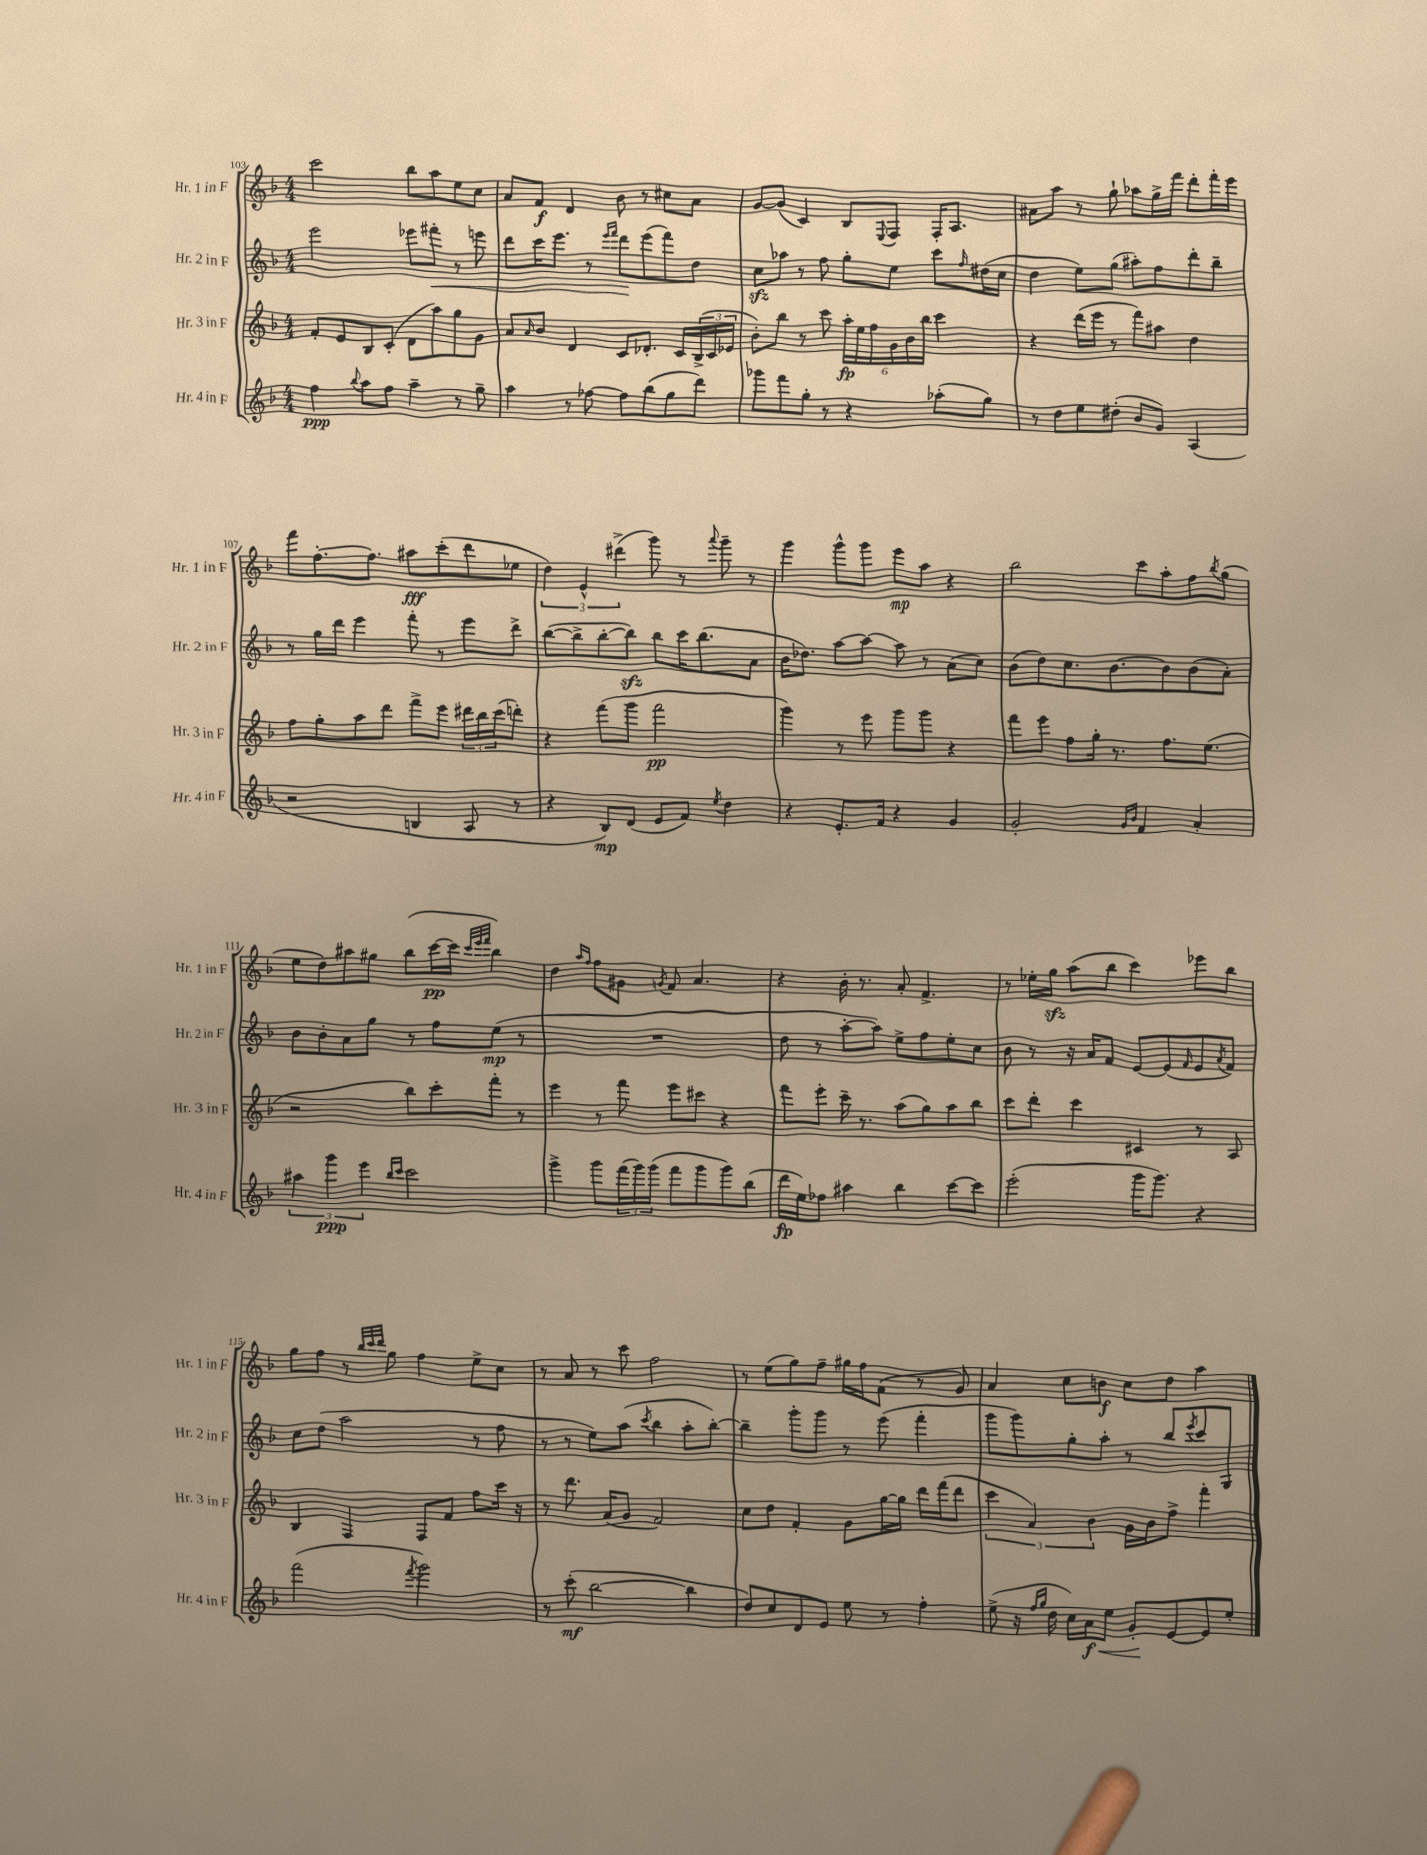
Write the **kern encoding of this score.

**kern	**kern	**kern	**kern
*staff4	*staff3	*staff2	*staff1
*clefG2	*clefG2	*clefG2	*clefG2
*k[b-]	*k[b-]	*k[b-]	*k[b-]
*M4/4	*M4/4	*M4/4	*M4/4
4ff\	8f'/L	2eee\	2ccc\
.	8e/	.	.
8qqbb-/	.	.	.
8aa\L	8B-/	.	.
8ff\J	(8c'/J	.	.
4aa~\	8d\L	8eee-\L	8bb-\L
.	8aa\)	8fff#'\J	8aa\
8r	8gg\	8r	8ee\
8gg~\	8g\J	8eee\	8cc\J
=	=	=	=
4aa\	8a/L	8ddd\L	8a/L
.	16qqa/	.	.
.	8b-/J	16ccc\K	8f/J
.	.	8.eee\J	.
8r	4d/	.	4d/
[8ff-\	.	8r	.
.	.	16qqeee/LL	.
.	.	16qqfff/JJ	.
8ff-\]L	8c/L	8ddd\L	8b-\
(8bb-\	8.d-'/J	(8eee\	8r
8gg\	.	8fff\)	8cc#\L
.	16c/LL	.	.
8ddd\J)	(24B-^/	8dd\J	8a\J
.	24c/	.	.
.	24e-/JJ	.	.
=	=	=	=
8ggg-\L	8b-'\L)	8cc\L	[8g/L
8fff\	8bb-\J	8aa-\J	(8g/]J
8gg'\J	8r	8r	4c/)
8r	8ccc\	8ff\	.
4r	24aa'\LL	8gg'\L	8B-/L
.	24ee\	.	.
.	24ff\	.	.
.	.	.	8qqE/
.	24g\	8ee\J	8F/J
.	24b-\	.	.
.	24bb-\JJ	.	.
(8aa-'\L	4ccc\	8ccc\L	16F'/LK
.	.	.	8.A/J
.	.	16qqff/	.
8gg\J)	.	(16dd#\L	.
.	.	16cc\JJ	.
=	=	=	=
8r	4r	4dd\	8a#\L
8dd\L	.	.	8aa\J
8ee\	(16ddd\LL	8ee\L)	8r
.	16eee\JJ	.	.
(8dd#'\J	8r	(8gg\J	8gg`\
8b-/L	8fff\L)	8aa#'\L)	8aa-\L
8g/J)	8aa#\J	8ff\	16gg^\L
.	.	.	16fff\JJ
(4A/	4dd\	8ddd'\	8ddd'\L
.	.	8bb-~\J	16fff'\L
.	.	.	16eee\JJ
=	=	=	=
2r	8ff\L	8r	8fff\L
.	8gg'\	16gg\LL	[8.ff'\
.	.	16ddd\JJ	.
.	8aa\	4eee\	.
.	.	.	8.ff\]J
.	8ddd\J	.	.
4B/	8fff^\L	8fff'\	8aa#\L
.	8eee\J	8r	(8ccc'\
8A/	24ddd#\LL	8eee\L	8ddd\
.	24bb-\	.	.
.	(24ccc\J	.	.
8r	8ddd'\J)	8ddd^\J	8ee-\J
=	=	=	=
4r	4r	([8bb-\L	6dd\)
.	.	8bb-^\]	.
.	.	.	6e^^/
8B-/L)	(8fff\L	[8bb-'\	.
.	.	.	(6ddd#^\
(8d/J	8ggg\J	8bb-\]J)	.
8e/L	2fff\	8bb-\L	8ggg\)
8f/J)	.	16ccc\K	8r
.	.	(8.bb-\	.
8qee/	.	.	8qqaaa/
4dd\	.	.	8ggg~\
.	.	8a\J	8r
=	=	=	=
4r	4ggg\)	16b-\LK	4ggg\
.	.	8.dd-\J)	.
8.e'/L	8r	[8aa\L	8ggg^^\L
.	8eee\	8aa\_J	8ggg\J
16f/Jk	.	.	.
4r	8ggg\L	8aa\]	8eee\L
.	8ggg\J	8r	8aa\J
4g/	4r	(8a\L	4r
.	.	8cc\J)	.
=	=	=	=
2g'/	8fff\L	(8b-\L	2bb-\
.	8eee\J	8dd\)	.
.	8ff\L	8.cc\	.
.	16gg'\Jk	.	.
.	8.r	[8.b-\	.
16qqg/LL	.	.	.
16qqb-/JJ	.	.	.
4f/	.	.	8ccc\L
.	8.ff\L	8b-\]	8aa'\
4a'/	.	(8b-\	8ff\
.	(8.ee\J	.	.
.	.	.	8qbb-/
.	.	8a'\J)	(8gg\J
=	=	=	=
6aa#\	2r	8b-\L	8ee\L
.	.	8b-'\	8dd\)
6ggg\	.	.	.
.	.	8a\	8aa#\
6eee\	.	.	.
.	.	8gg\J	8gg#\J
16qqbb-/LL	.	.	.
16qqccc/JJ	.	.	.
2ccc\	8bb-\L)	8r	(8bb-\L
.	8ccc'\	8ff\L	[16ccc\L
.	.	.	16ccc\]JJ
.	.	.	32qqccc/LLL
.	.	.	32qqeee/
.	.	.	32qqfff/JJJ
.	8fff'\J	(8ee\J	4bb-\)
.	8r	8r	.
=	=	=	=
4ggg^\	4eee\	1r	4dd\
.	.	.	16qqaa/LL
.	.	.	16qqff/JJ
8ggg\L	8r	.	8ff\L
(24fff\L	8fff\	.	8g#\J
24ggg\)	.	.	.
(24ggg\JJ	.	.	.
.	.	.	8qg/
8fff\L	8eee\L	.	8f/
8ggg\	8ccc#\J	.	4.a/
8ggg\)	4r	.	.
(8bb-\J	.	.	.
=	=	=	=
16ddd\LL	8fff\L	8dd\	4r
16ee\J)	.	.	.
8ff-\J	8eee'\J	8r	.
4aa#\	16ccc~\	[8aa'\L	16b-'\
.	8.r	.	8.r
.	.	8aa\]J)	.
4bb-\	(8aa\L	8ee^\L	8a'/
.	8gg\)	8ff\	4.f^/
[8ccc\L	8aa\	8ee'\	.
8ccc\]J	8bb-\J	8cc\J	.
=	=	=	=
(2eee'\	8ccc\L	8b-\	8r
.	8ddd'\J	8r	16ee-'\LL
.	.	.	16gg\JJ
.	4ccc\	16r	(8aa\L
.	.	16a/LK	.
.	.	8f/J	8bb-\J
16ggg\LK	4c#/	[8e/L	4ccc\)
8.ggg\J)	.	.	.
.	.	(8e/]	.
.	.	16qqf/	.
4r	8r	8e/	8eee-\L
.	.	8qa/	.
.	8A/	8f/J)	8bb-\J
=	=	=	=
(2fff\	4B-/	8cc\L	8gg\L
.	.	(8dd\J	8ff\J
.	4F/	2aa\	8r
.	.	.	32qqbb-/LLL
.	.	.	32qqccc/
.	.	.	32qqddd/JJJ
.	.	.	8gg\
8qfff/	.	.	.
2ggg\)	8F/L	.	4ff\
.	8f/J	.	.
.	8ff\L	8r	8ee^\L
.	16ccc\Jk	8ff\	8cc\J
.	16r	.	.
=	=	=	=
8r	8r	8r	8r
(8ccc'\	8.ddd\	8r	8a/
[2bb-\	.	8ee\L)	8r
.	(16a/LK	.	.
.	8g/J	(8aa\J	8ccc\
.	.	8qccc/	.
.	2f/)	4bb-\	2ff\
4bb-\]	.	8aa'\L	.
.	.	[8bb-'\J)	.
=	=	=	=
8dd/L)	8cc\L	4bb-~\]	8r
8cc/	8dd\J	.	(8ee\L
8d/	4f'/	8ggg'\L	8gg\)
8e/J	.	8ggg\J	8ff~\J
8ee\	8g\L	8r	16gg#\LL
.	.	.	16ff\J
8r	[16gg\L	(8eee\	(8f\J
.	16gg\]JJ	.	.
4ff'\	16ddd\LL	4fff'\	8r
.	(16fff\J	.	.
.	8ddd\J	.	8g/)
=	=	=	=
(8ee^\	6ccc\	8ggg\L	4a/
16r	.	8ggg\)	.
.	6a/)	.	.
16qqff/LL	.	.	.
16qqgg/JJ	.	.	.
16dd\	.	.	.
16cc\LL)	.	8gg'\	8cc\L
16a\J	.	.	.
.	6b-\	.	.
8ee\J	.	8aa'\J	8b\J
8g'/L	16g\LL	8r	8cc\L
.	16b-\J	.	.
[8e/	8ff^\J	8bb-/L	8dd\J
.	.	8qeee/	.
8e/]	4fff'\	8ccc/	4aa\
8ee'/J	.	8G/J	.
==	==	==	==
*-	*-	*-	*-
